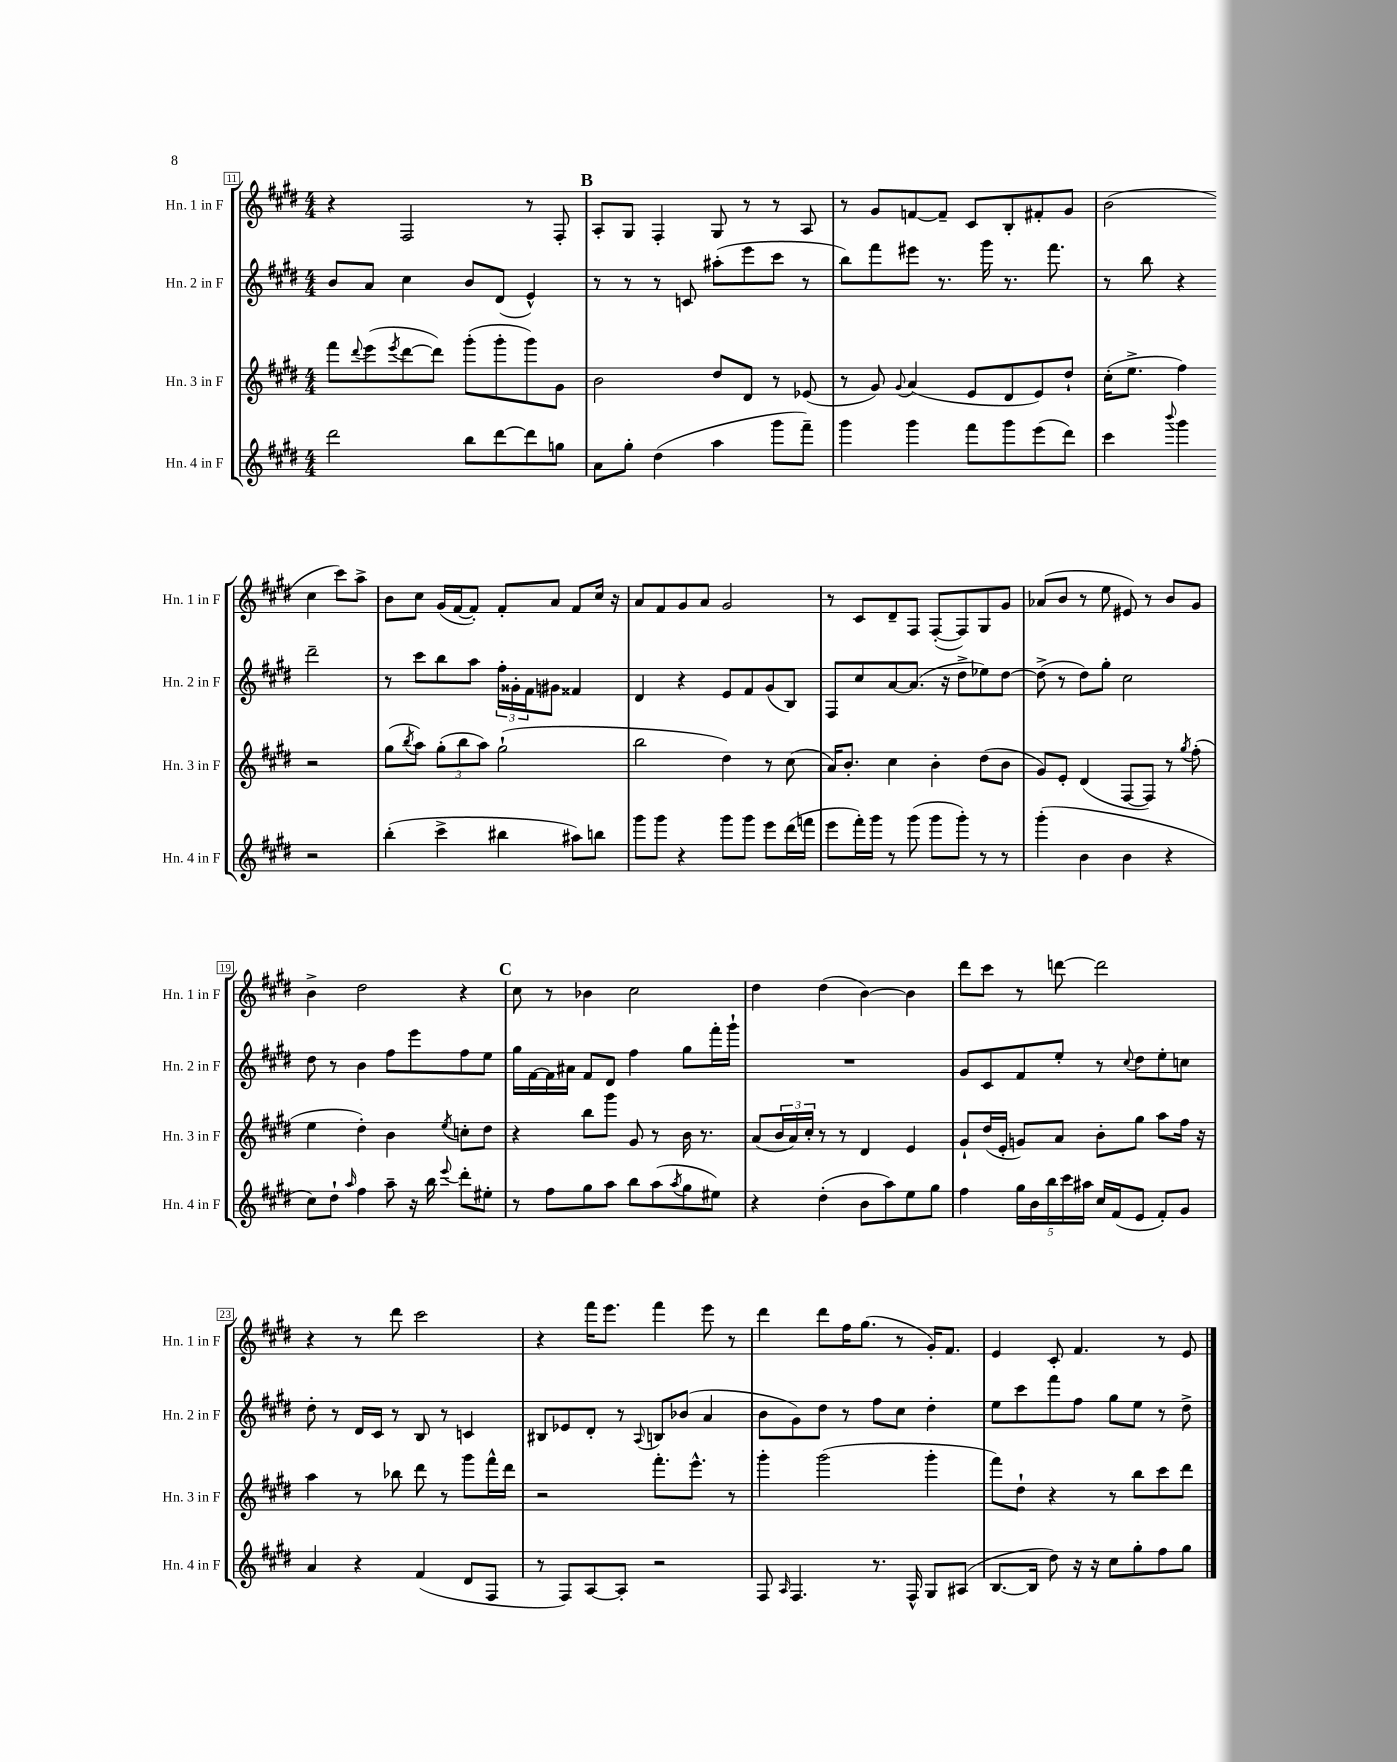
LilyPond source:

<<
\new StaffGroup <<
\new Staff = "s0" \with { instrumentName = "Hn. 1 in F" shortInstrumentName = "Hn. 1 in F" } {
    \clef treble \key e \major \numericTimeSignature \time 4/4
    r4 fis2 r8 fis8-. |
    \mark \markup { \bold "B" } a8-. gis8 fis4-. gis8 r8 r8 a8 |
    r8 gis'8 f'8~ f'8-- cis'8 b8-. fis'8-. gis'8 |
    b'2( cis''4 cis'''8) a''8-> |
    b'8 cis''8 gis'16( fis'16~ fis'8-.) fis'8-. a'8 fis'8 cis''16 r16 |
    a'8 fis'8 gis'8 a'8 gis'2 |
    r8 cis'8 dis'8-- fis8 fis8~-.( fis8) gis8 gis'8 |
    aes'8( b'8 r8 e''8 eis'8) r8 b'8 gis'8 |
    b'4-> dis''2 r4 |
    \mark \markup { \bold "C" } cis''8 r8 bes'4 cis''2 |
    dis''4 dis''4( b'4~) b'4 |
    dis'''8 cis'''8 r8 d'''8~ d'''2 |
    r4 r8 dis'''8 cis'''2 |
    r4 fis'''16 e'''8. fis'''4 e'''8 r8 |
    dis'''4 dis'''8 fis''16 gis''8.( r8 gis'16-.) fis'8. |
    e'4 cis'8-. fis'4. r8 e'8 \bar "|." |
}
\new Staff = "s1" \with { instrumentName = "Hn. 2 in F" shortInstrumentName = "Hn. 2 in F" } {
    \clef treble \key e \major \numericTimeSignature \time 4/4
    b'8 a'8 cis''4 b'8 dis'8( e'4-^) |
    \mark \markup { \bold "B" } r8 r8 r8 c'8 ais''8-.( e'''8 cis'''8 r8 |
    b''8) fis'''8 eis'''8 r8. gis'''16 r8. fis'''8. |
    r8 b''8 r4 dis'''2-- |
    r8 cis'''8 b''8 a''8 \tuplet 3/2 { fis''16-. gisis'16-. fis'16 } gis'8 fisis'4 |
    dis'4 r4 e'8 fis'8 gis'8( b8) |
    fis8 cis''8 a'8~ a'8.( r16 dis''8-> ees''8) dis''8~ |
    dis''8->( r8 dis''8) gis''8-. cis''2 |
    dis''8 r8 b'4 fis''8 e'''8 fis''8 e''8 |
    \mark \markup { \bold "C" } gis''16 fis'16~ fis'16 ais'16 fis'8 dis'8 fis''4 gis''8 fis'''16-. gis'''16-! |
    R1 |
    gis'8 cis'8 fis'8 e''8-. r8 \appoggiatura { cis''8 } dis''8 e''8-. c''8 |
    dis''8-. r8 dis'16 cis'16 r8 b8 r8 c'4 |
    bis8 ees'8 dis'8-. r8 \appoggiatura { a8 } b8 bes'8( a'4 |
    b'8 gis'8) dis''8 r8 fis''8 cis''8 dis''4-. |
    e''8 cis'''8 fis'''8 fis''8 gis''8 e''8 r8 dis''8-> \bar "|." |
}
\new Staff = "s2" \with { instrumentName = "Hn. 3 in F" shortInstrumentName = "Hn. 3 in F" } {
    \clef treble \key e \major \numericTimeSignature \time 4/4
    fis'''8 \appoggiatura { dis'''8 } e'''8( \acciaccatura { e'''8 } dis'''8~ dis'''8) gis'''8-.( gis'''8-. gis'''8) gis'8 |
    \mark \markup { \bold "B" } b'2 dis''8 dis'8 r8 ees'8( |
    r8 gis'8) \appoggiatura { gis'8 } a'4( e'8 dis'8 e'8) dis''8-! |
    cis''16-.( e''8.-> fis''4) r2 |
    gis''8( \acciaccatura { b''8 } a''8) \tuplet 3/2 { gis''8-.( b''8 a''8) } gis''2-!( |
    b''2 dis''4) r8 cis''8( |
    a'16) b'8.-. cis''4 b'4-. dis''8( b'8 |
    gis'8) e'8-. dis'4( fis8~ fis8) r8 \acciaccatura { gis''8 } fis''8-.( |
    e''4 dis''4-.) b'4 \acciaccatura { e''8 } c''8-. dis''8 |
    \mark \markup { \bold "C" } r4 b''8 gis'''8 gis'8 r8 b'16 r8. |
    a'8( \tuplet 3/2 { b'16 a'16) cis''16-. } r8 r8 dis'4 e'4 |
    gis'8-! dis''16( e'16-. g'8) a'8 b'8-. gis''8 a''8 fis''16 r16 |
    a''4 r8 bes''8 dis'''8 r8 gis'''8 fis'''16-^ dis'''16 |
    r2 fis'''8.-. e'''8.-^ r8 |
    gis'''4-. gis'''2( gis'''4-. |
    fis'''8) dis''8-! r4 r8 b''8 cis'''8 dis'''8 \bar "|." |
}
\new Staff = "s3" \with { instrumentName = "Hn. 4 in F" shortInstrumentName = "Hn. 4 in F" } {
    \clef treble \key e \major \numericTimeSignature \time 4/4
    dis'''2 b''8 dis'''8~ dis'''8 g''8 |
    \mark \markup { \bold "B" } a'8 gis''8-. dis''4( a''4 gis'''8 fis'''8--) |
    gis'''4 gis'''4 fis'''8 gis'''8 e'''8( dis'''8) |
    cis'''4 \appoggiatura { b'''8 } gis'''4 r2 |
    b''4-.( cis'''4-> bis''4 ais''8) b''8 |
    gis'''8 gis'''8 r4 gis'''8 gis'''8 e'''8 dis'''16( f'''16 |
    e'''8 fis'''16-.) gis'''16 r8 gis'''8( gis'''8 gis'''8-.) r8 r8 |
    gis'''4-.( b'4 b'4 r4 |
    cis''8) dis''8-! \grace { a''16 } fis''4 a''8-- r16 b''16 \appoggiatura { e'''8 } dis'''8-. eis''8-. |
    \mark \markup { \bold "C" } r8 fis''8 gis''8 a''8 b''8 a''8( \acciaccatura { a''8 } gis''8 eis''8) |
    r4 dis''4-.( b'8 a''8) e''8 gis''8 |
    fis''4 \tuplet 5/4 { gis''16 b'16 b''16 cis'''16 ais''16 } cis''16 fis'16( e'8 fis'8-.) gis'8 |
    a'4 r4 fis'4( dis'8 fis8 |
    r8 fis8) a8~ a8-. r2 |
    fis8 \grace { a16 } fis4. r8. fis16-^ gis8 ais8( |
    b8.~ b16 dis''8) r16 r16 cis''8 gis''8-. fis''8 gis''8 \bar "|." |
}
>>
>>
\layout { \context { \Score currentBarNumber = #11 \override BarNumber.stencil = #(make-stencil-boxer 0.1 0.3 ly:text-interface::print) } }
